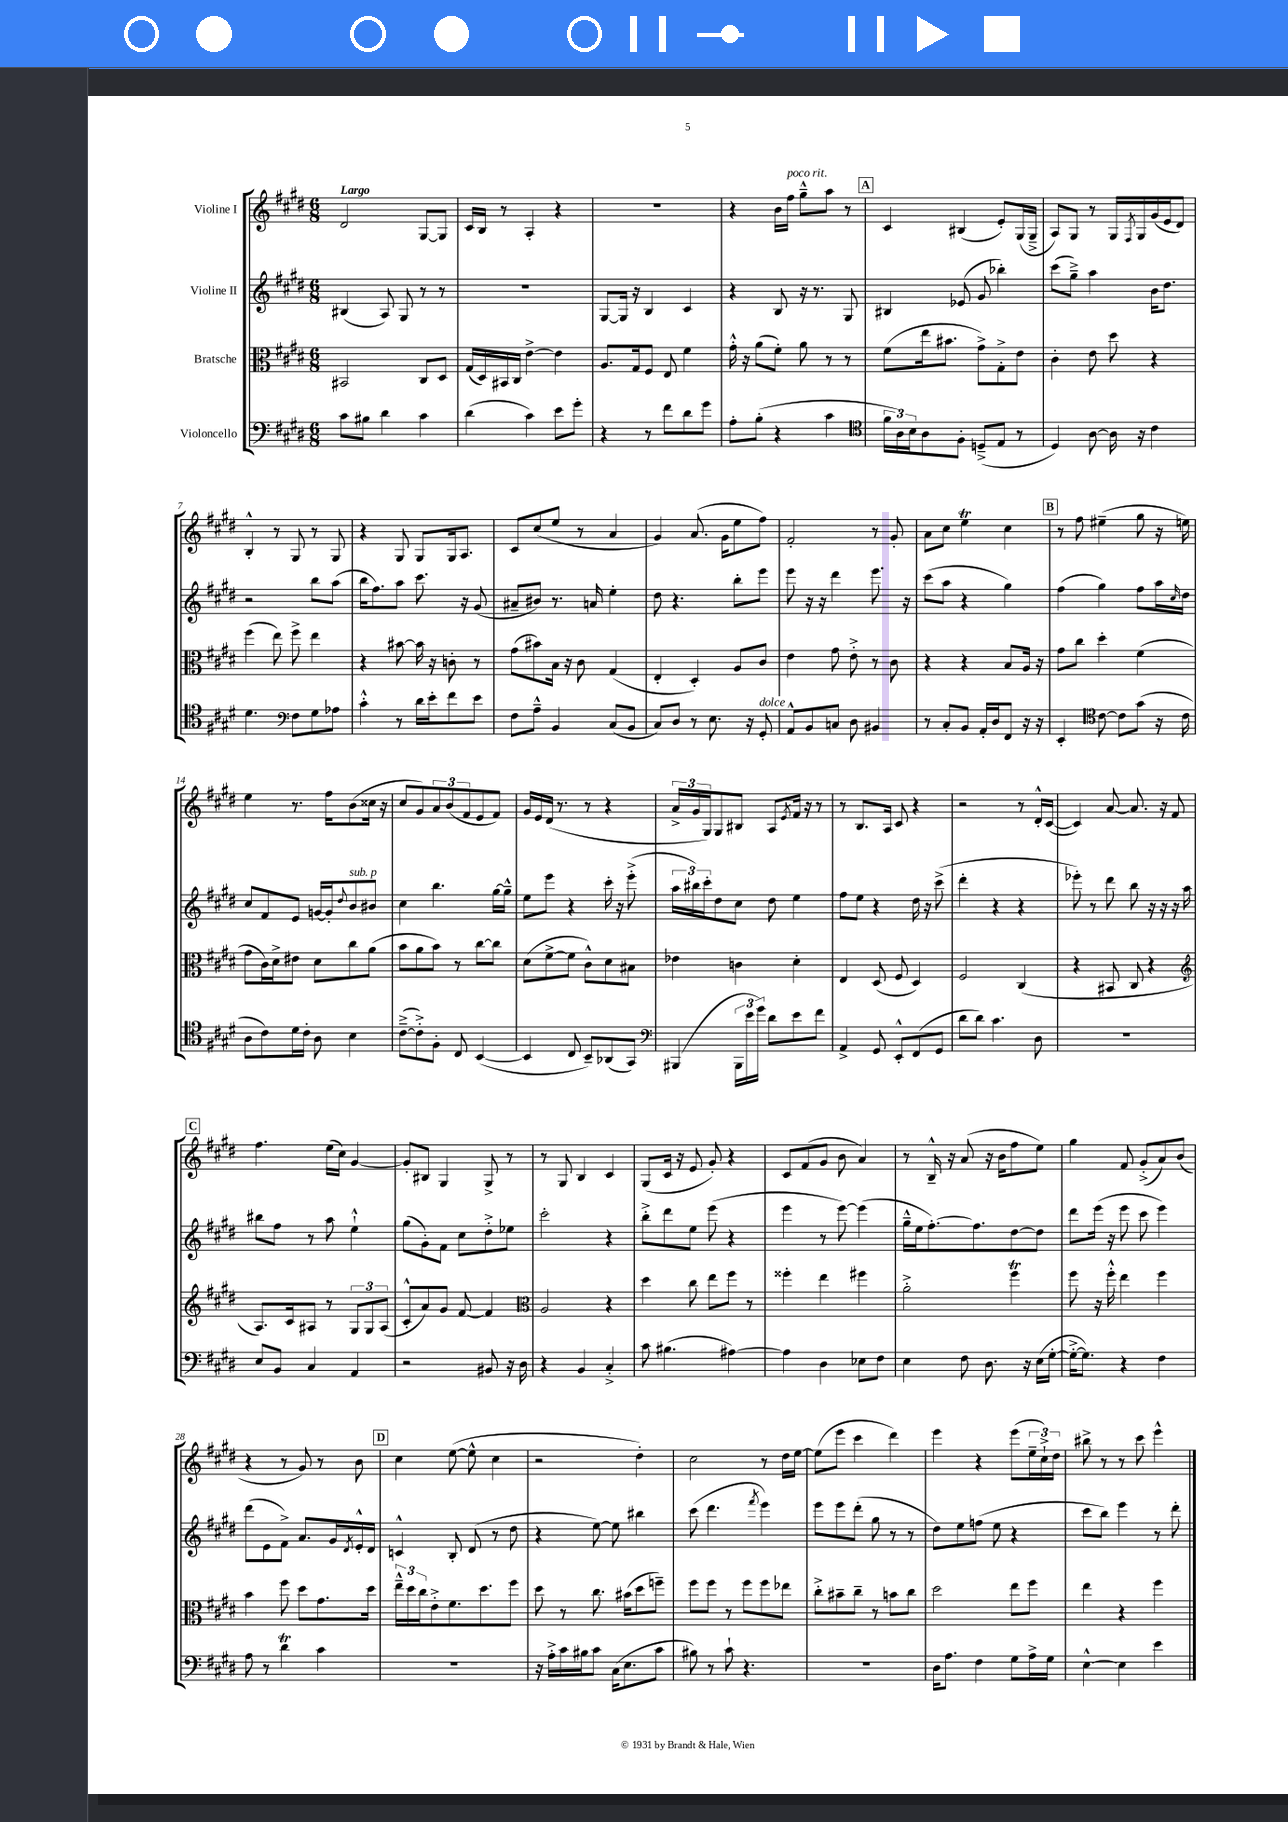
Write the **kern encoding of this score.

**kern	**kern	**kern	**kern
*staff4	*staff3	*staff2	*staff1
*clefF4	*clefC3	*clefG2	*clefG2
*k[f#c#g#d#]	*k[f#c#g#d#]	*k[f#c#g#d#]	*k[f#c#g#d#]
*M6/8	*M6/8	*M6/8	*M6/8
8c#	2BB#	(4B#	2d#
8B#	.	.	.
4d#	.	8A)	.
.	.	8G#	.
4c#	8C#	8r	[8G#
.	8D#	8r	8G#]
=	=	=	=
(4d#	(16G#	2.r	16c#
.	16D#)	.	16B
.	16BB#	.	8r
.	16C#	.	.
4c#)	[4e^	.	4A'
8e	4e]	.	4r
8g#'	.	.	.
=	=	=	=
4r	8.A	[8G#	2.r
.	.	16G#]	.
.	16G#	16r	.
8r	8F#	4B	.
8f#	8E	.	.
8d#	4f#	4c#	.
8g#	.	.	.
=	=	=	=
8A'	16g#'^^	4r	4r
.	16r	.	.
(8B'	(8a	.	.
4r	8f#')	8B	16b
.	.	.	16ff#
.	8a	16r	8gg#~^^
.	.	8.r	.
4c#	8r	.	8aa
.	8r	8G#	8r
=	=	=	=
*clefC4	*	*	*
24f#	(8f#	4B#	4c#
24A)	.	.	.
24B	.	.	.
8A	16ee	.	.
.	8.b#	.	.
8F#'	.	(8e-	(4B#
(8D~^	8g#^)	8g#	.
8E	8G#'^	4bb-')	8e')
8r	8e	.	(16G#
.	.	.	16G#~^
=	=	=	=
4D#)	4c#'	(8ccc#	8A)
.	.	8gg#~^)	8G#
[8A	8e	4aa	8r
16A]	8dd#	.	16G#
.	.	.	8qF#
16r	.	.	16G#
4c#	4r	16b	(16g#
.	.	8.dd#	16e
.	.	.	8d#)
=	=	=	=
4.d#	(4ff#	2r	4B'^^
.	8ee)	.	8r
*clefF4	*	*	*
8F#	8ff#^	.	8G#
8G#	4ee	8bb	8r
8A-	.	(8aa	8G#
=	=	=	=
4c#'^^	4r	16bb	4r
.	.	8.ff#)	.
8r	[8b#	8aa	8G#
16d#	16b#]	8.ccc#	8G#
16e'	16r	.	.
8f#	8c'	.	16G#
.	.	16r	8.A
8e	8r	(8g#	.
=	=	=	=
8F#	(8g#	8a#~	8c#
8A~^^	8b#)	8b#)	(8cc#
4BB	16B	8.r	8ee
.	16r	.	.
.	8c#	.	8r
.	.	16a	.
(8C#	(4G#	4ee'	4a
8BB	.	.	.
=	=	=	=
8C#)	4E'	8dd#	4g#)
8D#	.	4.r	.
8r	4D#')	.	(8.a
8.E	.	.	.
.	.	.	16g#
.	8A	8bb'	8ee
16r	.	.	.
8GG#'	8c#	8eee	8ff#)
=	=	=	=
8AA^^	4e	8eee	2f#'
8BB	.	16r	.
.	.	16r	.
8C	8g#	4ddd#	.
8D#	8e'^	.	.
4BB#	8r	8.eee	8r
.	8c#	.	8g#'
.	.	16r	.
=	=	=	=
8r	4r	(8ccc#	8a
8C#'	.	8aa	8cc#
8BB	4r	4r	4ee
16AA'	.	.	.
16D#	.	.	.
8FF#	8B	4gg#)	4cc#
16r	16A	.	.
16r	16r	.	.
=	=	=	=
4EE'	8g#	(4ff#	8r
.	8cc#	.	8ff#
*clefC4	*	*	*
[8c#	4dd#'	4gg#)	(4ee#~
8c#]	.	.	.
(8g#	(4f#	8ff#	8gg#
16r	.	16aa	16r
.	.	16qqcc#	.
16c#	.	16dd#	16ee)
=	=	=	=
8A	8g#	8cc#	4ee
8c#)	16c#)	8f#	.
.	16d#^	.	.
16d#	8e#	8e	8.r
16c#'	.	.	.
8A	8d#	[16g	.
.	.	16g']	16ff#
.	.	8qqdd#	.
4B	8cc#	8b	(8b
.	(8a	8b#	16cc##
.	.	.	16r
=	=	=	=
([8c#~^	8b	4cc#	8cc#
8c#'^])	8a	.	8g#)
8F#'	8b)	4.bb	12a
.	.	.	(12b
8C#	8r	.	.
.	.	.	12f#
([4BB	[8cc#	.	8e
.	8cc#]	[16gg#	8f#)
.	.	16gg#~^^]	.
=	=	=	=
4BB]	(8d#	8ee	16g#
.	.	.	16e
.	[8f#^	8eee	(16d#
.	.	.	8.r
8C#	8f#]	4r	.
8BB~)	8c#^^)	.	8r
(8AA-	8d#	16ccc#'	4r
.	.	16r	.
8GG#)	8B#	(8eee'^	.
=	=	=	=
*clefF4	*	*	*
(4BBB#	4e-	24aa	24a^
.	.	24bb#)	24g#
.	.	24ccc#'	24G#)
.	.	8dd#	8G#
24BBB#	4c	8cc#	8B#
24e	.	.	.
24g#)	.	.	.
8d#	.	8dd#	8A
.	.	.	8qe
8e	4d#'	4ee	16f#
.	.	.	16r
8f#	.	.	8r
=	=	=	=
4AA^	4E	8ff#	8r
.	.	8ee	8.B
8GG#	(8D#	4r	.
.	.	.	16A
8EE'^^	8F#	.	8c#
(8FF#	4D#)	16dd#	4r
.	.	16r	.
8GG#	.	(8ccc#^	.
=	=	=	=
8d#	2F#	4ddd#'	2r
8d#)	.	.	.
4.c#	.	4r	.
.	(4C#	4r	8r
8D#	.	.	16d#'^^
.	.	.	([16c#
=	=	=	=
2.r	4r	8eee-')	4c#])
.	.	8r	.
.	8BB#	8ddd#	[8a
.	8C#	8bb	8.a]
.	4r	16r	.
.	.	16r	16r
.	.	16r	8f#
.	.	16aa	.
=	=	=	=
*	*clefG2	*	*
8E	8.A)	8bb#	4.ff#
8BB	.	8ff#	.
.	16c#	.	.
4C#	8A#	8r	.
.	8r	8aa	(16ee
.	.	.	16cc#)
4AA	12G#	4ee`^^	[4g#
.	12G#	.	.
.	(12A#	.	.
=	=	=	=
2r	8c#'^^	(8gg#	8g#']
.	8a)	8g#')	8B#
.	8g#	8f#	4G#
.	[8f#	8cc#	.
8BB#	4f#]	8dd#'^	8G#^
16r	.	8ee-	8r
16D#	.	.	.
=	=	=	=
*	*clefC3	*	*
4r	2A	2ccc#'	8r
.	.	.	8G#
4BB	.	.	4B
4C#'^	4r	4r	4c#
=	=	=	=
8c#	4dd#	8bb'^	(8G#
(4.B#	.	8ddd#	16c#
.	.	.	16r
.	8cc#	8ee	8e
.	8ee	(8eee	8g#')
[4A#)	8ff#	4r	4r
.	8r	.	.
=	=	=	=
4A#]	4ff##'	4eee	8c#
.	.	.	(8f#
4D#	4ee	8r	8g#
.	.	[8eee)	8b
8E-	4ff#	(4eee]	4a)
8F#	.	.	.
=	=	=	=
4E	2a'^	16gg#~^^	8r
.	.	16ee	.
.	.	[8.ff#')	16B~^^
.	.	.	16r
8F#	.	.	(8a
.	.	8.ff#]	.
8.D#	.	.	16r
.	.	.	16b
.	4ff#	[8dd#	8ff#
16r	.	.	.
(16E	.	8dd#]	8ee)
[16G#'	.	.	.
=	=	=	=
16G#'^_	8ff#	8ddd#	4gg#
8.G#])	.	.	.
.	16r	(16eee	.
.	16ff#'^^	16r	.
4r	4ee	8eee	8f#
.	.	8ccc#	(8g#'^
4F#	4ff#	4eee)	8a)
.	.	.	(8b
=	=	=	=
8A	4b	(8ddd#	4r
8r	.	8e	.
4d#	8ff#	8f#^)	8r
.	8dd#	8.a	8g#)
4c#	8.g#	.	8r
.	.	16g#	.
.	.	8qd#	.
.	.	16e'^^	8b
.	16dd#	16d#	.
=	=	=	=
2.r	24ee~^^	4c^^	4cc#
.	24dd#	.	.
.	24cc#	.	.
.	8e'^	.	.
.	8.f#	8B'	([8ee
.	.	(8d#	8ee^^]
.	8.dd#	.	.
.	.	8r	4cc#
.	8ff#	8dd#	.
=	=	=	=
16r	8dd#	4r	2r
16A'^	.	.	.
16c#	8r	.	.
16B#	.	.	.
8c#	8.cc#	[8ee)	.
(16C#	.	8ee]	.
8.E	(16b#	.	.
.	8dd#	4bb#	4dd#')
8c#	8ff~)	.	.
=	=	=	=
8B#)	8ff#	(8ccc#	2cc#
8r	8ff#	4.ddd#	.
8c#`	8r	.	.
4.r	8ff#	.	.
.	.	8qfff#	.
.	8ff#	4eee)	8r
.	8ee-	.	16dd#
.	.	.	[16ee
=	=	=	=
2.r	8cc#'^	8eee	(8ee]
.	8b#~	8eee	8eee
.	8cc#~	(8ddd#'	4ccc#
.	8r	8gg#	.
.	8b	8r	4ddd#)
.	8cc#	8r	.
=	=	=	=
16D#	2dd#	8dd#)	4eee
8.A	.	.	.
.	.	8ee	.
4F#	.	(8ff	4r
.	.	8ee	.
8G#	8ee	4r	(8eee
16A^	8ff#	.	24ee~
.	.	.	24cc#`^)
16G#	.	.	.
.	.	.	24dd#
=	=	=	=
[4E^^	4ee	8ccc#	8bb#^
.	.	8bb)	8r
4E]	4r	4eee	8r
.	.	.	8ccc#
4e	4ff#	8r	4eee^^
.	.	8ddd#'	.
==	==	==	==
*-	*-	*-	*-
